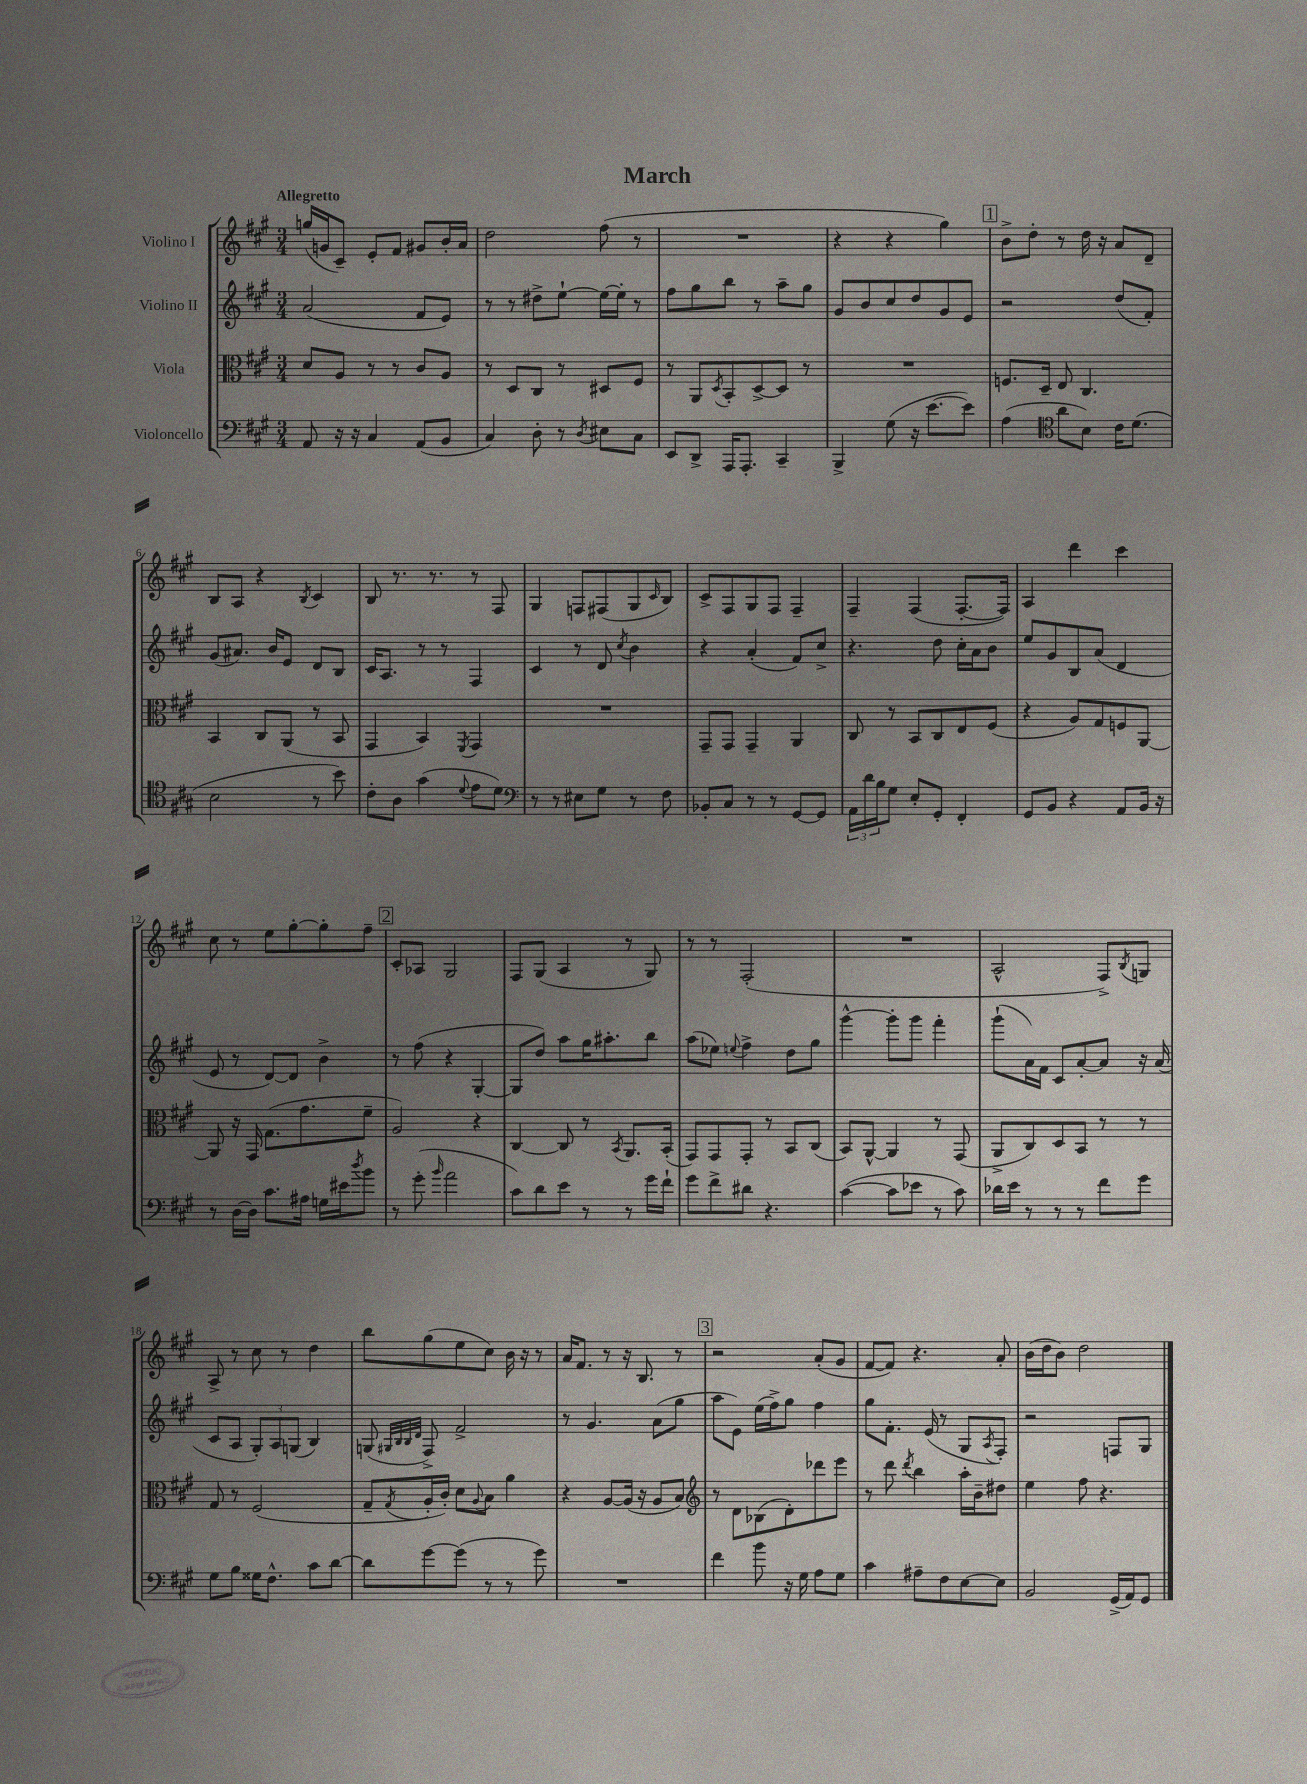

**kern	**kern	**kern	**kern
*staff4	*staff3	*staff2	*staff1
*clefF4	*clefC3	*clefG2	*clefG2
*k[f#c#g#]	*k[f#c#g#]	*k[f#c#g#]	*k[f#c#g#]
*M3/4	*M3/4	*M3/4	*M3/4
8AA	8d	(2a	(16gg
.	.	.	16g
16r	8A	.	8c#~)
16r	.	.	.
4C#	8r	.	8e'
.	8r	.	8f#
(8AA	8c#	8f#	8g#
8BB	8A	8e)	16b'
.	.	.	16a
=	=	=	=
4C#)	8r	8r	2dd
.	8D	8r	.
8D'	8C#	8dd#^	.
8r	8r	[8ee`	.
8qD	.	.	.
8E#	8D#	16ee_	(8ff#
.	.	16ee']	.
8C#	8F#	8r	8r
=	=	=	=
8EE	8r	8ff#	2.r
8DD^	8AA	8gg#	.
.	8qD	.	.
16AAA	8BB'	8bb	.
8.AAA'	.	.	.
.	[8D^	8r	.
4CC#~	8D]	8aa~	.
.	8r	8gg#	.
=	=	=	=
4BBB^	2.r	8g#	4r
.	.	8b	.
(8G#	.	8cc#	4r
16r	.	8dd	.
[8.e	.	.	.
.	.	8g#	4gg#)
8e])	.	8e	.
=	=	=	=
(4A	8.F	2r	8b^
.	.	.	8dd'
.	16D~	.	.
*clefC4	*	*	*
8a	8E	.	8r
8B)	4.C#	.	16dd
.	.	.	16r
16c#	.	(8dd	8a
(8.d	.	.	.
.	.	8f#')	8d~
=	=	=	=
2B	4BB	(8g#	8B
.	.	8.a#)	8A
.	8C#	.	4r
.	.	16b	.
.	(8AA	8e	.
.	.	.	8qB
8r	8r	8d	4c#
8b)	8BB	8B	.
=	=	=	=
8c#'	4GG#	16c#	8B
.	.	8.A	.
8A	.	.	8.r
(4g#	4BB)	8r	.
.	.	.	8.r
.	.	8r	.
8qqd	8qFF#	.	.
8e	4GG#	4F#	8r
8d)	.	.	8F#
=	=	=	=
*clefF4	*	*	*
8r	2.r	4c#	4G#
8r	.	.	.
8E#	.	8r	8F
8G#	.	8d	(8F#
.	.	8qcc#	.
8r	.	4b	8G#
.	.	.	16qqc#
8F#	.	.	8B)
=	=	=	=
8BB-'	8GG#~	4r	8c#^
8C#	8GG#	.	8F#
8r	4GG#~	(4a'	8G#
8r	.	.	8F#
[8GG#	4AA	8f#)	4F#~
8GG#]	.	8cc#^	.
=	=	=	=
24AA	8C#	4.r	4F#~
24d	.	.	.
24B	.	.	.
8G#	8r	.	.
8E'	8BB	.	(4F#
8GG#'	8C#	8dd	.
4FF#'	8E	16cc#'	[8.F#'
.	.	16a	.
.	(8F#	8b	.
.	.	.	16F#])
=	=	=	=
8GG#	4r	8ee	4A
8BB	.	8g#	.
4r	8A)	8B	4ddd
.	8G#	(8a	.
8AA	8F	4d	4ccc#
16BB	[8AA	.	.
16r	.	.	.
=	=	=	=
8r	8AA]	8e	8cc#
[16D	16r	8r	8r
16D]	16GG#	.	.
8.c#	(8.G#	[8d)	8ee
.	.	8d]	[8gg#'
16A#	8.g#	.	.
16G	.	4b^	8gg#']
16e#	.	.	.
8qdd	.	.	.
8b	8f#~	.	8ff#~
=	=	=	=
8r	2A)	8r	8c#'
(8g#'	.	(8ff#	8A-
16qqb	.	.	.
2a	.	4r	2G#
.	4r	[4G#'	.
=	=	=	=
8c#)	[4C#	8G#]	8F#
8d	.	8dd)	(8G#
8e	8C#]	8aa	4A
8r	8r	16gg#	.
.	.	8.aa#'	.
.	8qBB	.	.
8r	8.AA	.	8r
16g#	.	8bb	8G#)
16f#`	(16BB'	.	.
=	=	=	=
8g#	8GG#)	(8aa	8r
8f#^	8GG#	8ee-)	8r
.	.	8qqee	.
8d#	8GG#'	4ff#^	(2F#'
4.r	8r	.	.
.	8BB	8dd	.
.	(8C#	8gg#	.
=	=	=	=
([4c#	8BB)	[4ggg#^^	2.r
.	[8AA^^	.	.
8c#]	4AA]	8ggg#']	.
8e-	.	8ggg#	.
8r	8r	4fff#'	.
8c#)	(8GG#	.	.
=	=	=	=
16d-	8AA^	(8ggg#`	2A^^
16e	.	.	.
8r	8C#)	16a)	.
.	.	16f#	.
8r	8D	8c#	.
8r	8BB	[8a'	.
8f#	8r	8a]	8F#^)
.	.	.	8qB
8g#	8r	16r	8G
.	.	(16a	.
=	=	=	=
8G#	8G#	8c#	8A^
8B	8r	8A	8r
16G##	(2F#	12G#')	8cc#
8.F#^^	.	.	.
.	.	12A	.
.	.	.	8r
.	.	(12G	.
8c#	.	4B)	4dd
[8d	.	.	.
=	=	=	=
8d]	8G#~	(8G	8bb
.	.	32qqG#	.
.	.	32qqB	.
.	.	32qqB	.
.	8qG#	32qqd	.
[8g#	16A'	8F#^)	(8gg#
.	16c#')	.	.
(8g#]	8d	2f#^	8ee
.	8qqA	.	.
8r	8B	.	8cc#)
8r	4a	.	16b
.	.	.	16r
8g#)	.	.	8r
=	=	=	=
2.r	4r	8r	16a
.	.	.	8.f#
.	.	4.g#	.
.	[8A	.	8r
.	(16A]	.	16r
.	16r	.	8.B
.	8A	(8a	.
.	8B)	8gg#	8r
=	=	=	=
*	*clefG2	*	*
4f#	8r	8aa	2r
.	8d	8e)	.
8b	(8B-	(16ee	.
.	.	16ff#^)	.
16r	8d')	8gg#	.
16G#	.	.	.
8A	8ddd-	4ff#	(8a'
8G#	8eee	.	8g#
=	=	=	=
4c#	8r	8gg#	[8f#
.	8ddd	8.f#'	8f#])
.	8qddd	.	.
8A#~	4bb	.	4.r
.	.	(16e	.
8F#	.	8r	.
[8E	16aa'	8G#	.
.	16b~	.	.
.	.	8qA	.
8E]	8dd#	8F#')	8a'
=	=	=	=
2BB	4ee	2r	(16b
.	.	.	16dd
.	.	.	8b)
.	8ff#	.	2dd
.	4.r	.	.
(16GG#^	.	8F	.
16AA)	.	.	.
8GG#	.	8G#	.
==	==	==	==
*-	*-	*-	*-
